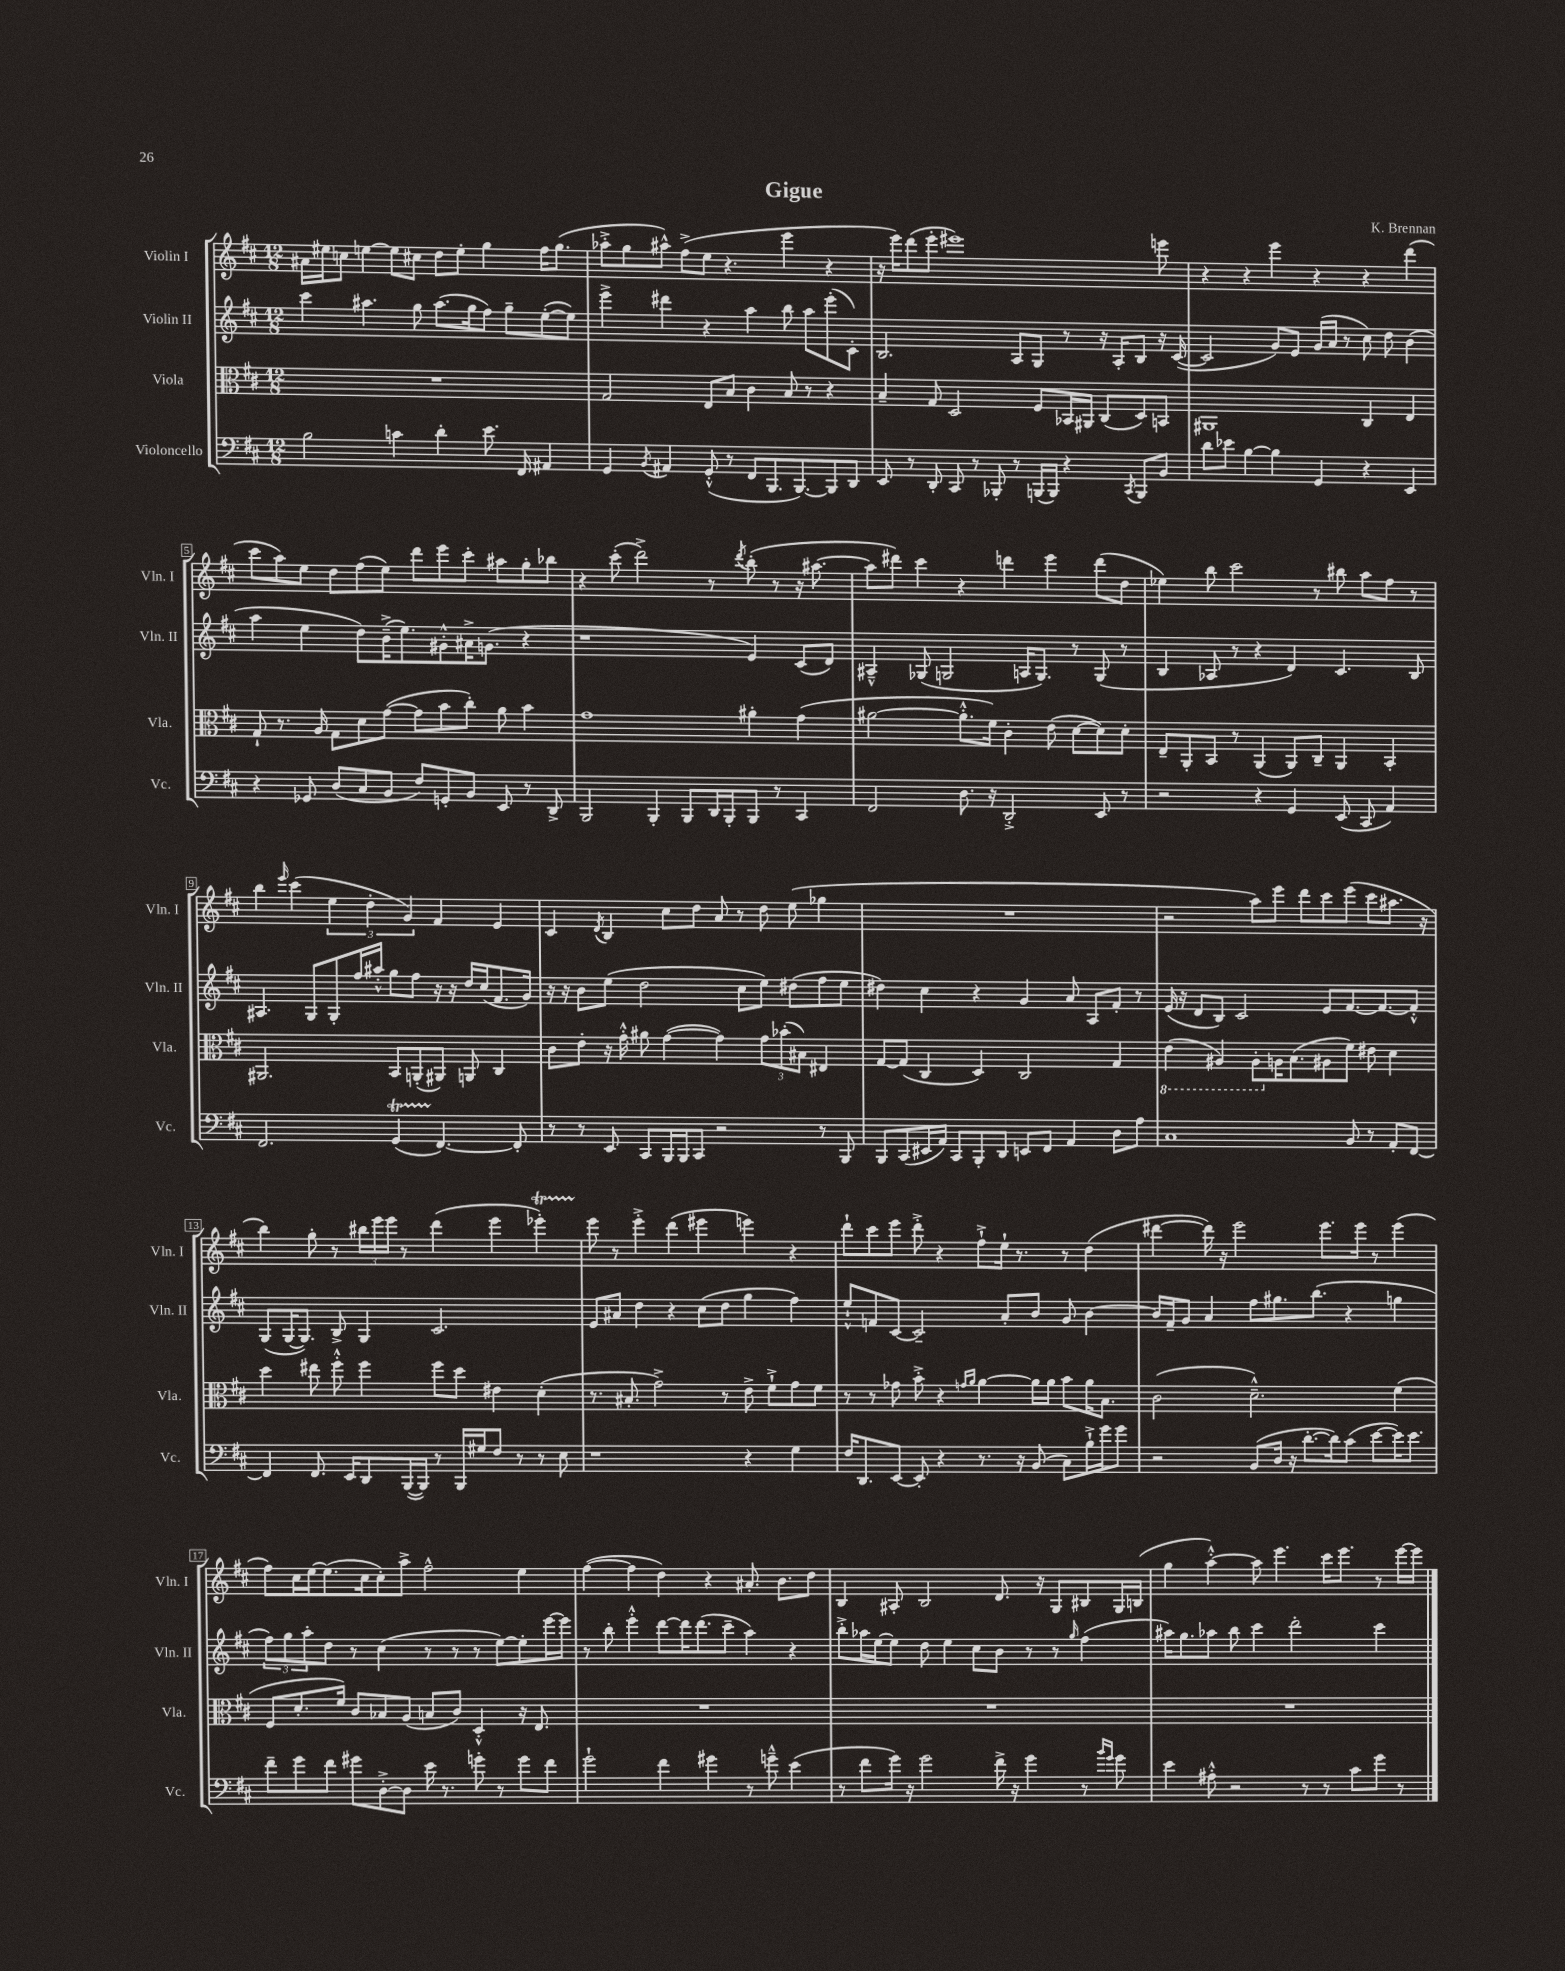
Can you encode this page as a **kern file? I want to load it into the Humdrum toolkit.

**kern	**kern	**kern	**kern
*part4	*part3	*part2	*part1
*staff4	*staff3	*staff2	*staff1
*I"Violoncello	*I"Viola	*I"Violin II	*I"Violin I
*I'Vc.	*I'Vla.	*I'Vln. II	*I'Vln. I
*clefF4	*clefC3	*clefG2	*clefG2
*k[f#c#]	*k[f#c#]	*k[f#c#]	*k[f#c#]
*M12/8	*M12/8	*M12/8	*M12/8
=1	=1	=1	=1
2B\	1.r	4ccc#\	16a#X\LL
.	.	.	16ee#X\J
.	.	.	8ccn\J
.	.	4.aa#X\	[4een\
4cn\	.	.	8ee\L]
.	.	8gg\	8cc#X\J
4d'\	.	(8.aa#\L	8dd\L
.	.	.	8ee'\J
.	.	16gg\k	.
8.e\	.	8ff#\J)	4gg\
.	.	8gg~\L	.
16FF#/	.	.	.
4AA#X/	.	([8ee'\	16ff#\KL
.	.	.	(8.gg\J
.	.	8ee\J])	.
=2	=2	=2	=2
4GG/	2G/	4eee^\	8aa-X'^\L
.	.	.	8gg\
8qBB/	.	.	.
4AA#X/	.	4ddd#X\	8aa#X^^\J)
.	.	.	(8ff#^\L
(8GG'^^/	8E/L	4r	8ee\J
8r	8B/J	.	4.r
8FF#/L	4c#\	4aa\	.
8.BBB/	.	.	.
.	8B/	8bb\	4eee\
[8.BBB/)	.	.	.
.	8r	8aa\L	.
8BBB/]	4r	(8eee'\	4r
8DD/J	.	8c#'\J)	.
=3	=3	=3	=3
8EE/	4B~/	2.B/	16r
.	.	.	16eee\KL)
8r	.	.	(8ddd\
8DD'/	8G/	.	8eee'\J
8CC#/	2D/	.	1eee#X)
8r	.	.	.
8BBB-X'/	.	.	.
8r	.	8A/L	.
(16BBBn/LL	8F#/L	8G/J	.
16BBB/JJ)	.	.	.
4r	16BB-X/L	8r	.
.	16AA#X/JJ	.	.
.	(8C#/L	16r	.
.	.	16A'/KL	.
8qCC#/	.	.	.
8BBB/L	8D/)	8B/J	.
8BB/J	8BBn/J	16r	8eeen\
.	.	([16c#/	.
=4	=4	=4	=4
8d\L	1AA#X	2c#/]	4r
8e-X\J	.	.	.
[4B\	.	.	4r
4B\]	.	8g/L)	4eee\
.	.	8e/J	.
4GG/	.	(16g/LL	4r
.	.	16a/JJ	.
.	.	8r	.
4r	4C#/	8cc#\)	4r
.	.	8dd\	.
4EE/	4E/	(4b\	(4ddd\
!!LO:LB:g=z
=5	=5	=5	=5
4r	8G`/	4aa\	8ccc#\L
.	8.r	.	8aa\)
8GG-X/	.	4ee\	8ee\J
.	16A/	.	.
(8D/L	8G\L	.	8dd\L
8C#/	8d\	8dd\L)	(8ff#\
8BB/J	([8g\J	(16b~^\K	8ee\J)
.	.	8.ee\)	.
8F#/L)	8g\L]	.	8ddd\L
8GGn'/	8b\	8g#X'^^\	8eee\
8BB/J	8cc#'\J)	16a#X^\K	8ccc#'\J
.	.	(8.gn\J	.
8EE/	8a\	.	8aa#X\L
8r	4b\	4r	8gg'\
8DD^/	.	.	8bb-X\J
=6	=6	=6	=6
2BBB/	1g	1r	4r
.	.	.	(8ccc#'\
.	.	.	2ddd^\)
4BBB'/	.	.	.
8BBB/L	.	.	.
16DD/L	.	.	8r
16BBB'/J	.	.	.
.	.	.	8qddd/
8BBB/J	4a#X'\	4e/)	(8bb'\
8r	.	.	8r
4CC#/	(4g\	(8c#/L	16r
.	.	.	[8.aa#X\
.	.	8d/J)	.
=7	=7	=7	=7
2FF#/	[2a#X\	4A#X~^^/	8aa#\L]
.	.	.	8ddd#X\J)
.	.	(8G-X/	4ccc#\
.	.	2Gn/	.
8.D\	8.a#'^^\L]	.	4r
16r	16f#\Jk)	.	.
2DD'^/	4c#'\	.	4dddn\
.	.	16An/KL	.
.	.	8.G/J)	.
.	(8e\	.	4eee\
.	[8d\L	8r	.
8EE/	8d\])	(8G/	(8ddd\L
8r	8d'\J	8r	8dd\J
=8	=8	=8	=8
2r	8E~/L	4B/	4ee-X\)
.	8AA'/	.	.
.	8BB/J	8A-X/	8bb\
.	8r	8r	2ccc#\
4r	(4AA/	4r	.
4GG/	8AA/L)	4d/)	.
.	8C#~/J	.	8r
(8EE/	4AA/	4.c#/	8bb#X\
8CC#/	.	.	8aa\L
4AA/)	4BB'/	.	8ff#\J
.	.	8B/	8r
!!LO:LB:g=z
=9	=9	=9	=9
2.FF#/	2.AA#X/	4.A#X/	4bb\
.	.	.	16qqeee/
.	.	.	(4ccc#\
.	.	8G/L	.
.	.	8G'/	6ee\
.	.	16ff#/L	.
.	.	.	6dd'\
.	.	16aa#X'^^/JJ	.
(4GGT/	8BB/L	8gg\L	.
.	.	.	6g/)
.	(8AAn'/	8ff#\J	.
[4.FF#/)	8AA#X/J)	16r	4f#/
.	.	16r	.
.	8AAn/	16dd/LL	.
.	.	(16cc#/J	.
.	4C#/	8.f#/	4e/
8FF#'/]	.	.	.
.	.	16g/Jk)	.
=10	=10	=10	=10
8r	8c#\L	16r	4c#/
.	.	16r	.
8r	8e'\J	8b\L	.
.	.	.	8qd/
8EE/	16r	(8ee\J	4B/
.	16g'^^\	.	.
8CC#/L	8a#X\	2dd\	.
16BBB/L	([4g\	.	8cc#\L
16BBB/J	.	.	.
8CC#/J	.	.	8dd\J
2r	4g\])	.	8a/
.	.	8cc#\L	8r
.	12g\L	8ee\J)	8dd\
.	(12b-X'\	.	.
.	.	(8dd#X\L	(8ee\
.	12B#X\J)	.	.
8r	4E#X/	8ff#\	4gg-X\
8BBB/	.	8ee\J	.
=11	=11	=11	=11
8BBB/L	[8G/L	4dd#X\)	1.r
(8CC#/	(8G/J]	.	.
16EE#X/L	4C#/	4cc#\	.
16AA/JJ)	.	.	.
8CC#/L	.	.	.
8BBB'/	4D/)	4r	.
8DD/J	.	.	.
8EEn/L	2C#/	4g/	.
8FF#/J	.	.	.
4AA/	.	8a/	.
.	.	8A/L	.
8D\L	4G/	8f#'/J	.
8A\J	.	8r	.
=12	=12	=12	=12
*	*8ba	*	*
1C#	(4E\	(16e/	2r
.	.	16r	.
.	.	8d/L	.
.	4AA#X/)	8B/J)	.
.	.	2c#/	.
.	8AA#'\L	.	8aa\L)
*	*X8ba	*	*
.	16An\K	.	8eee\J
.	(8.B\	.	.
.	.	.	8ddd\L
.	8A#X\	8e/L	8ccc#\
8BB/	8f#\J)	[8.f#/	(8eee\J
8r	8e#X\	.	8ccc#\L
.	.	8.f#/_	.
8AA'/L	4d\	.	8.aa#X\J
[8FF#/J	.	8f#'^^/J]	.
.	.	.	16r
!!LO:LB:g=z
=13	=13	=13	=13
4FF#/]	4dd\	(8G/L	4bb\)
.	.	[16G/K	.
.	.	8.G/J])	.
8.FF#/	8ee#X\	.	8gg'\
.	8ff#'^^\	8B^/	8r
16EE/KL	.	.	.
8DD/	4ff#\	4G/	24bb#X\LL
.	.	.	24eee\
.	.	.	24eee\JJ
([16BBB/L	.	.	8r
16BBB/JJ])	.	.	.
8r	8ff#\L	2.c#/	(4ddd\
16BBB/LL	8dd\J	.	.
16G#X/J	.	.	.
8F#/J	4e#X\	.	4eee\
8r	.	.	.
8r	(4d'\	.	4eee-XT'\)
8E\	.	.	.
=14	=14	=14	=14
1r	8.r	8e/L	8eee\
.	.	8a#X/J	8r
.	8.B#X'/	.	.
.	.	4dd\	4eee'^\
.	2g^\)	.	.
.	.	4r	(4ddd\
.	.	(8cc#\L	4eee#X\
.	8r	8dd\J	.
4r	8e^\	4gg\	4eeen\)
.	8f#`^\L	.	.
4G\	8g\	4ff#\)	4r
.	8f#\J	.	.
=15	=15	=15	=15
16F#/KL	8r	8ee`^^/L	8ddd`\L
8.DD/	.	.	.
.	8r	8fn/	8ccc#\
[8EE/J	8g-X\	[8c#/J	8eee\J
8EE'/]	8b'^\	2c#~/]	8ddd'^\
4r	4r	.	4r
.	16qqgn/LL	.	.
.	16qqa/JJ	.	.
8.r	[4a\	.	8ff#`^\L
.	.	8a'/L	16ee`\Jk
16r	.	.	8.r
(8BB/	16a\LL]	8b/J	.
.	16a\JJ	.	.
8C#\L)	8b\L	8g/	8r
16B`^\L	16a\K	[4b\	(4dd\
16g\J	8.B\J	.	.
8g\J	.	.	.
=16	=16	=16	=16
2r	(2c#\	16b/LL]	[4ddd#X\
.	.	16f#~/J	.
.	.	8g/J	.
.	.	4a/	16ddd#\])
.	.	.	16r
.	.	.	2eee\
(8BB/L	2.d~^^\)	8ff#\L	.
16D/Jk	.	8.gg#X\	.
16r	.	.	.
[8.d'\L	.	.	.
.	.	(8.bb\J	.
.	.	.	8.eee\L
16d\k])	.	.	.
(8c#\J	.	4r	.
.	.	.	16eee\Jk
[8e\L	.	.	8r
16e\K])	(4f#\	4ggn\	(4eee\
8.e\J	.	.	.
!!LO:LB:g=z
=17	=17	=17	=17
8f#~\L	8F#/L	12ff#\L)	8ff#\L)
.	.	12gg\	.
8g\	8.d'/	.	16cc#\L
.	.	12aa'\	.
.	.	.	[16ee\J
8f#\J	.	8dd\J	(8.ee\]
.	16f#/Jk)	.	.
8g#X\L	8c#/L	8r	.
.	.	.	16cc#\k
[8D'^\	8B-X/	(4cc#\	8cc#'\)
8D\J]	(8A/J	.	8aa^\J
16e\	8Bn/L	8r	2ff#^^\
8.r	.	.	.
.	8c#/J)	8r	.
8gn'\	4D'^^/	8r	.
8r	.	[8ee\L)	.
8g\L	16r	8ee'\]	4ee\
.	8.E/	.	.
8f#\J	.	[16eee\L	.
.	.	16eee\JJ]	.
=18	=18	=18	=18
2g`\	1.r	8r	([4ff#\
.	.	8bb'\	.
.	.	4eee'^^\	4ff#\]
4f#\	.	[8ddd\L	4dd\)
.	.	16ddd\K]	.
.	.	(8.ddd\	.
4g#X\	.	.	4r
.	.	8ccc#~\J	.
8r	.	4aa\)	8.a#X'/
8gn~^^\	.	.	.
.	.	.	8.b\L
(4e\	.	4r	.
.	.	.	8dd\J
=19	=19	=19	=19
8r	1.r	8bb'^\L	4B/
8f#\L	.	16aa-X\L	.
.	.	[16ee\J	.
16g\Jk)	.	8ee\J]	8A#X'/
16r	.	.	.
2g\	.	8dd\	2B/
.	.	4ee\	.
.	.	8cc#\L	.
16f#^\	.	8b\J	8.d/
16r	.	.	.
4g\	.	8r	.
.	.	.	16r
.	.	8r	8G/L
.	.	16qqgg/	.
8r	.	(4ff#\	8B#X/
16qqb/LL	.	.	.
16qqg/JJ	.	.	.
8g\	.	.	16G/L
.	.	.	(16Bn/JJ
=20	=20	=20	=20
4e\	1.r	16aa#X\KL)	4gg\
.	.	8.gg\	.
8A#X'^^\	.	8aa-X\J	[4aa'^^\)
2r	.	8bb\	.
.	.	4ccc#\	8aa\]
.	.	.	4.eee\
.	.	2ddd'\	.
8r	.	.	.
8r	.	.	16ccc#\KL
.	.	.	8.eee\J
8c#\L	.	.	.
8g\J	.	4ccc#\	8r
8r	.	.	[16eee\LL
.	.	.	16eee\JJ]
==	==	==	==
*-	*-	*-	*-
